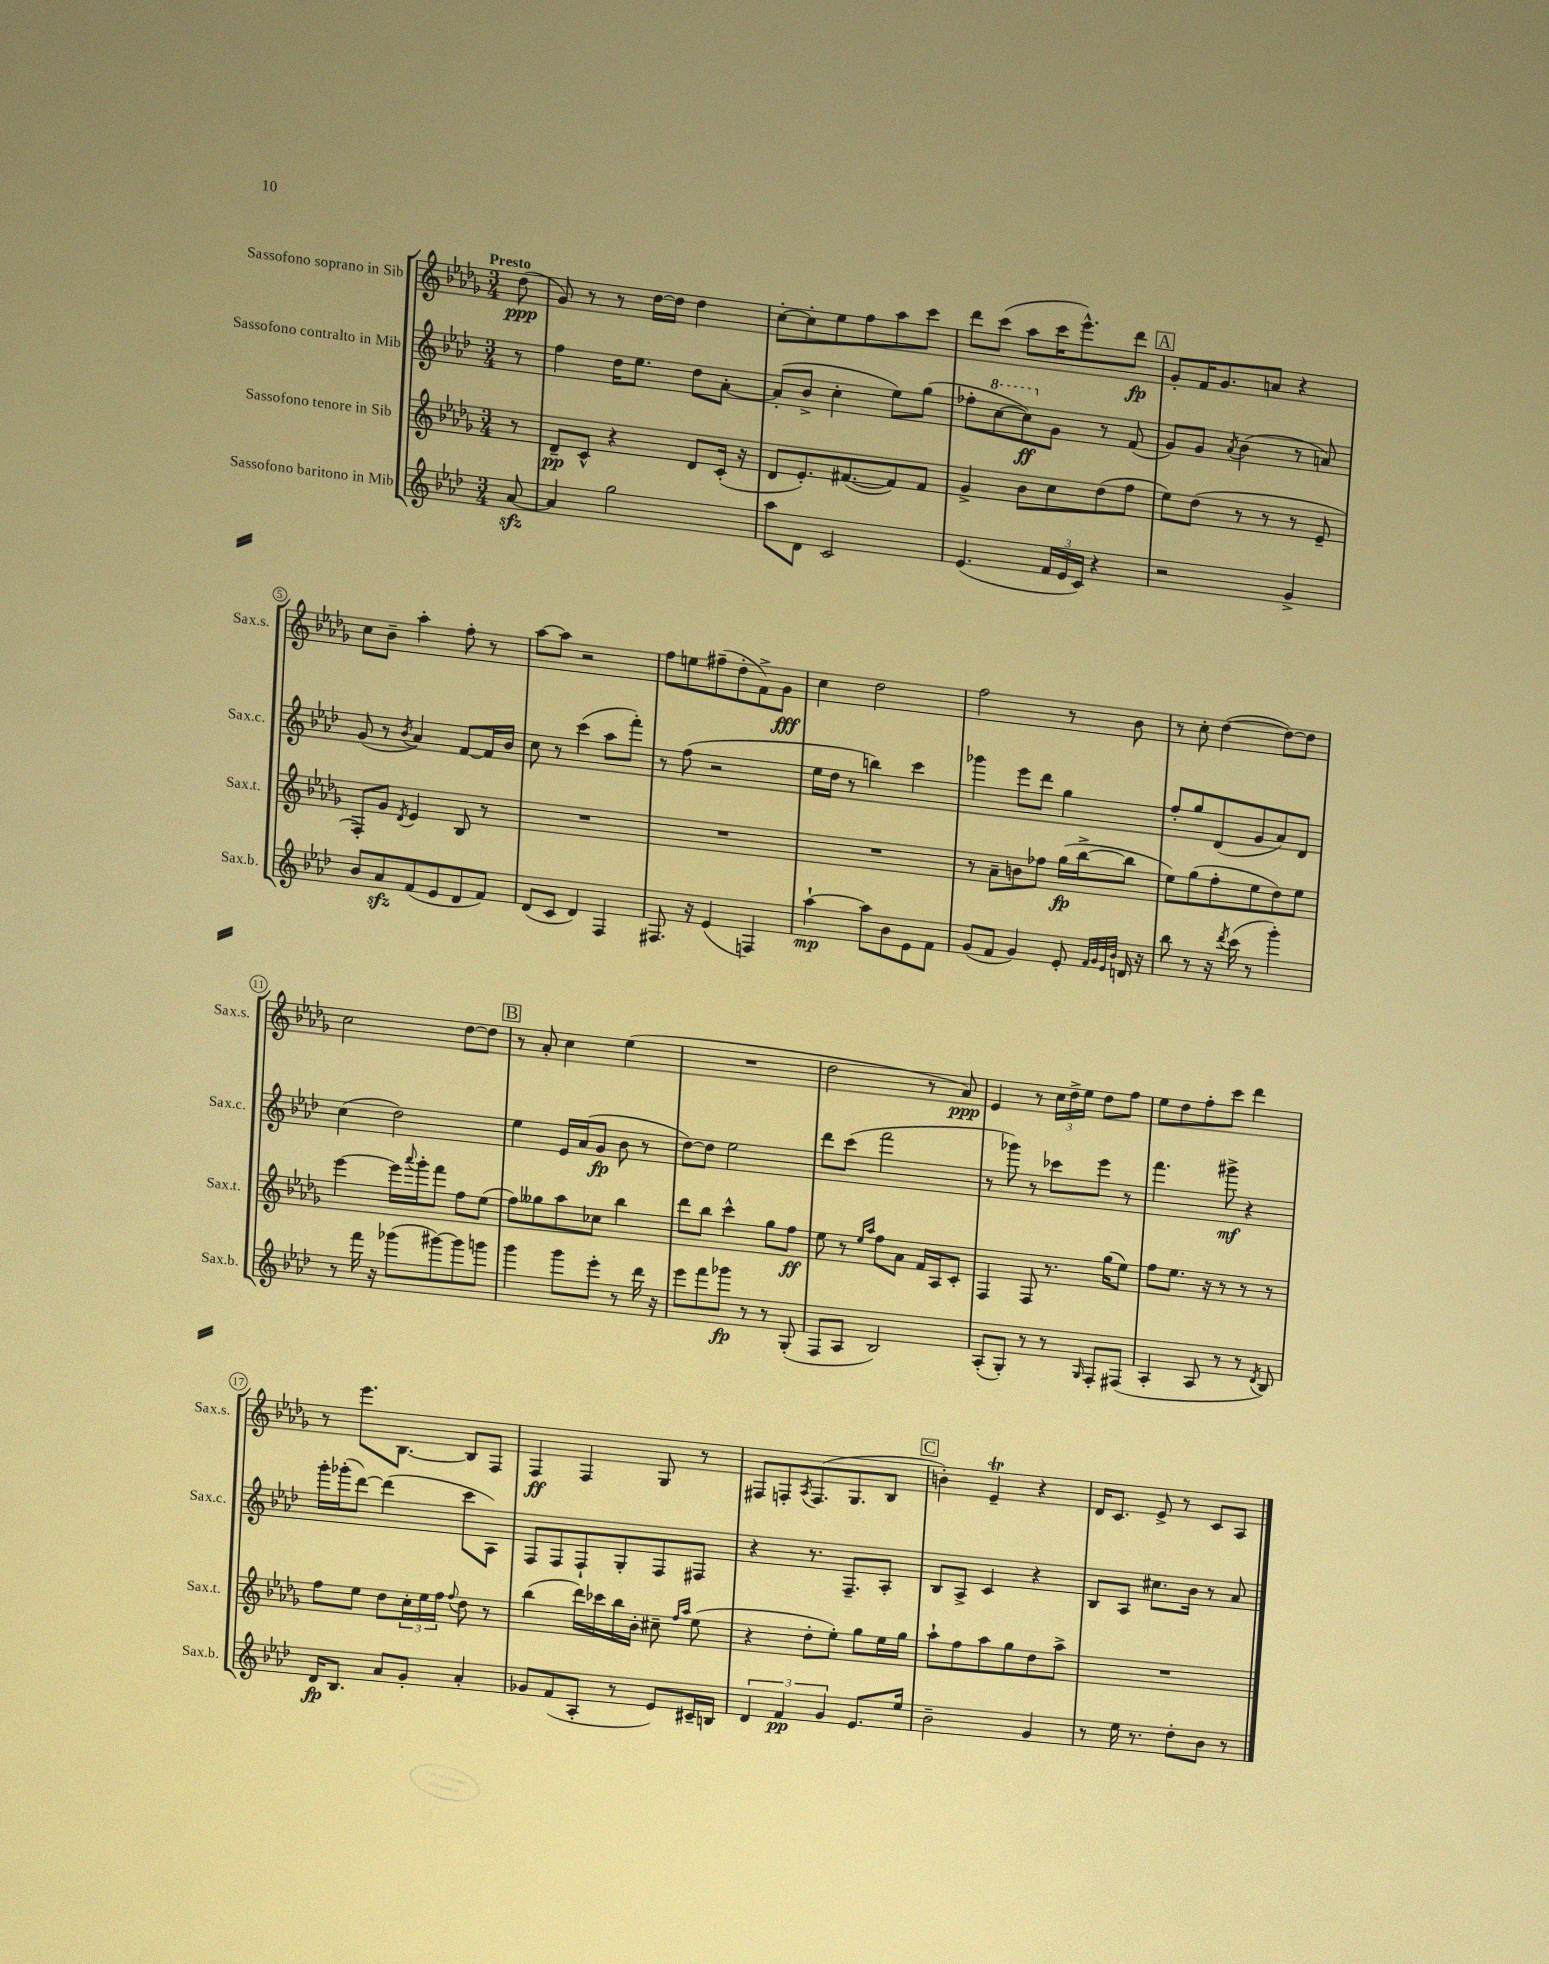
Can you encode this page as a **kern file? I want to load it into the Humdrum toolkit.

**kern	**kern	**kern	**kern
*staff4	*staff3	*staff2	*staff1
*clefG2	*clefG2	*clefG2	*clefG2
*k[b-e-a-d-]	*k[b-e-a-d-g-]	*k[b-e-a-d-]	*k[b-e-a-d-g-]
*M3/4	*M3/4	*M3/4	*M3/4
[8a-/	8r	8r	(8dd-\
=	=	=	=
4a-/]	8d-~/L	4ff\	8g-/)
.	8c^^/J	.	8r
2gg\	4r	16dd-\LK	8r
.	.	8.ee-\J	.
.	.	.	[16dd-\LL
.	.	.	16dd-\]JJ
.	8d-/L	8dd-\L	4dd-\
.	(16c'/Jk	[8a-'\J	.
.	16r	.	.
=	=	=	=
8aa-\L	8d-/L	(8a-'/]L	[8cc'\L
8d-\J	8.e-'/)	8b-^/J	8cc'\]
2c/	.	4cc'\	8ee-\
.	([8.f#/	.	.
.	.	.	8ff\
.	8f#/])	8ee-\L)	8aa-\
.	8f#/J	(8gg\J	8ccc\J
=	=	=	=
(4.e-/	4g-^/	8ff-'\L	8ddd-\L
.	.	[8ccc\	(8ccc\J
.	8b-\L	8ccc\])	8aa-\L
24f/LL	8cc\	8g\J	16ccc\K
24e-/	.	.	.
.	.	.	8.eee-^^\)
24c/JJ)	.	.	.
4r	(8dd-\	8r	.
.	8ff\J	(8f/	8ddd-\J
=	=	=	=
2r	8ee-\L)	8g/L)	8g-'/L
.	(8dd-\J	8g/J	16f/K
.	.	.	8.g-/
.	.	8qa-/	.
.	8r	(4b-\	.
.	8r	.	8a/J
4g^/	8r	8r	4r
.	8e-~/	8a/)	.
=	=	=	=
8b-/L	8F'/L)	(8g/	8cc\L
8a-/	8g-/J	8r	8b-~\J
.	8qd-/	8qb-/	.
(8f/	4e-/	4a-/)	4aa-'\
8e-/	.	.	.
8d-/	8B-/	[8f/L	8ff'\
8f/J)	8r	16f/]L	8r
.	.	16b-/JJ	.
=	=	=	=
(8d-/L	2.r	8cc\	[8aa-\L
8c/J	.	8r	8aa-\]J
4d-/)	.	(4ccc\	2r
4F/	.	8aa-\L	.
.	.	8fff'\J)	.
=	=	=	=
8.F#/	2.r	8r	8ff\L
.	.	(8ff\	8ee\
16r	.	.	.
(4e-/	.	2r	(8ff#~\
.	.	.	8dd-'\
4F/)	.	.	8f^\)
.	.	.	8g-\J
=	=	=	=
[4aa-`\	2.r	16ee-\LL	4cc\
.	.	16dd-\JJ	.
.	.	8r	.
8aa-\]L	.	4bb\)	2dd-\
8b-\	.	.	.
8e-\	.	4ccc\	.
8f\J	.	.	.
=	=	=	=
(8g/L	8r	4ggg-\	2ff\
8f/J	8a-~\L	.	.
4g/)	8b\	8eee-\L	.
.	8ff-\J	8ddd-\J	.
8e-'/	(16gg-\LL	4gg\	8r
.	[16bb-^\J	.	.
32qqf/LLL	.	.	.
32qqg/	.	.	.
32qqe-/	.	.	.
32qqb-/JJJ	.	.	.
16d/	8bb-\]J	.	8b-\
16r	.	.	.
=	=	=	=
8bb-\	8ee-\L)	8ff'/L	8r
8r	(8gg-\	8gg/	8cc'\
16r	8ff'\	(8d-/	([4dd-\
8qddd-/	.	.	.
(16ccc\	.	.	.
8r	8ee-\	8g/	.
4ggg'\)	8dd-\)	8a-/)	8dd-\_L)
.	8ee-\J	8d-/J	8dd-\]J
=	=	=	=
8r	[4eee-\	(4cc\	2cc\
16fff\	.	.	.
16r	.	.	.
(8ggg-\L	16eee-\]LL	2dd-\)	.
.	8qqaaa-/	.	.
.	16ggg-'\J	.	.
[8ggg#\)	8fff\J	.	.
8ggg#\]	8ff\L	.	[8dd-\L
8ggg\J	(8ee-\J	.	8dd-\]J
=	=	=	=
4ggg\	8ff\L)	4ee-\	8r
.	8gg--\	.	8a-'/
8ggg\L	8aa-\	16e-/LL	4cc\
.	.	(16a-/J	.
8eee-'\J	8cc-\J	8g/J	.
8r	4bb-\	8b-\	(4ee-\
16ddd-\	.	8r	.
16r	.	.	.
=	=	=	=
8eee-\L	8ddd-\L	[8dd-\L)	2.r
8fff\	8bb-\J	8dd-\]J	.
8ggg-\J	4ccc^^\	2ee-\	.
8r	.	.	.
8r	8gg-\L	.	.
(8G'/	8ff\J	.	.
=	=	=	=
8F/L	8ee-\	8ddd-\L	2dd-\
8A-/J	8r	(8ccc\J	.
.	16qqee-/LL	.	.
.	16qqaa-/JJ	.	.
2B-/)	8ff\L	2fff\	.
.	8a-\J	.	.
.	16f/LL	.	8r
.	16A-/J	.	.
.	8c'/J	.	8a-/)
=	=	=	=
(8A-'/L	4F/	8r	4e-/
8G'/J)	.	8ggg-\)	.
8r	8F/	8r	8r
8r	8.r	8ccc-\L	24cc\LL
.	.	.	24dd-^\
.	.	.	24ee-\JJ
16qqG/	.	.	.
8F'/L	.	8eee-\J	8dd-\L
.	(16gg-\LK	.	.
(8F#/J	8ee-\J)	8r	8ff\J
=	=	=	=
4A-'/	8ff\L	4.fff\	8ee-\L
.	8.ee-\J	.	8dd-\
8A-/	.	.	8ff'\
.	16r	.	.
8r	8r	8ggg#^\	8ccc\J
8r	8r	4r	4ddd-\
8qd-/	.	.	.
8B-/)	8r	.	.
=	=	=	=
16d-/LK	8ff\L	16ggg'\LL	8r
8.B-/J	.	(16ggg-'\J	.
.	8ee-\J	[8ddd-\J)	8.eee-\L
8a-/L	8dd-\L	(4ddd-\]	.
.	.	.	[8.B-\J
8g'/J	24cc'\L	.	.
.	24ee-\	.	.
.	24ff\JJ	.	.
.	8qqff/	.	.
4a-'/	8dd-\	8ccc\L	8B-/]L
.	8r	8A-\J)	8F/J
=	=	=	=
8g-/L	(4bb-\	8F/L	4F/
(8f/	.	8F/	.
8A-'/J	16ddd-\LL)	8F`/	4F/
.	16ccc-\	.	.
8r	16bb-\	8G'/	.
.	16b-'\JJ	.	.
8e-/L)	8cc#~\	8F/	8G-/
.	16qqff/LL	.	.
.	16qqaa-/JJ	.	.
16c#~/L	(8ee-\	8F#/J	8r
16B/JJ	.	.	.
=	=	=	=
6d-/	4r	4r	8F#/L
.	.	.	8F'/
6f/	.	.	.
.	.	.	8qA-/
.	8dd-'\L	8.r	(8.F/
6g/	.	.	.
.	8ee-'\J)	.	.
.	.	8.F~/L	8.G-/
8.e-/L	8gg-\L	.	.
.	16ee-\L	8A-'/J	8B-/J
16ee-/Jk	16gg-\JJ	.	.
=	=	=	=
2b-~\	8aa-`\L	8B-/L	4b'\)
.	8ff\	8A-^/J	.
.	8aa-\	4c/	4e-~/
.	8gg-\	.	.
4g/	8dd-\	4r	4r
.	8aa-^\J	.	.
=	=	=	=
8r	2.r	8B-/L	16d-/LK
.	.	.	8.c/J
16ee-\	.	8A-/J	.
8.r	.	.	.
.	.	8.cc#\L	8e-^/
8dd-'\L	.	.	8r
.	.	16b-\Jk	.
8b-\J	.	8r	8c/L
8r	.	8a-/	8A-/J
==	==	==	==
*-	*-	*-	*-
